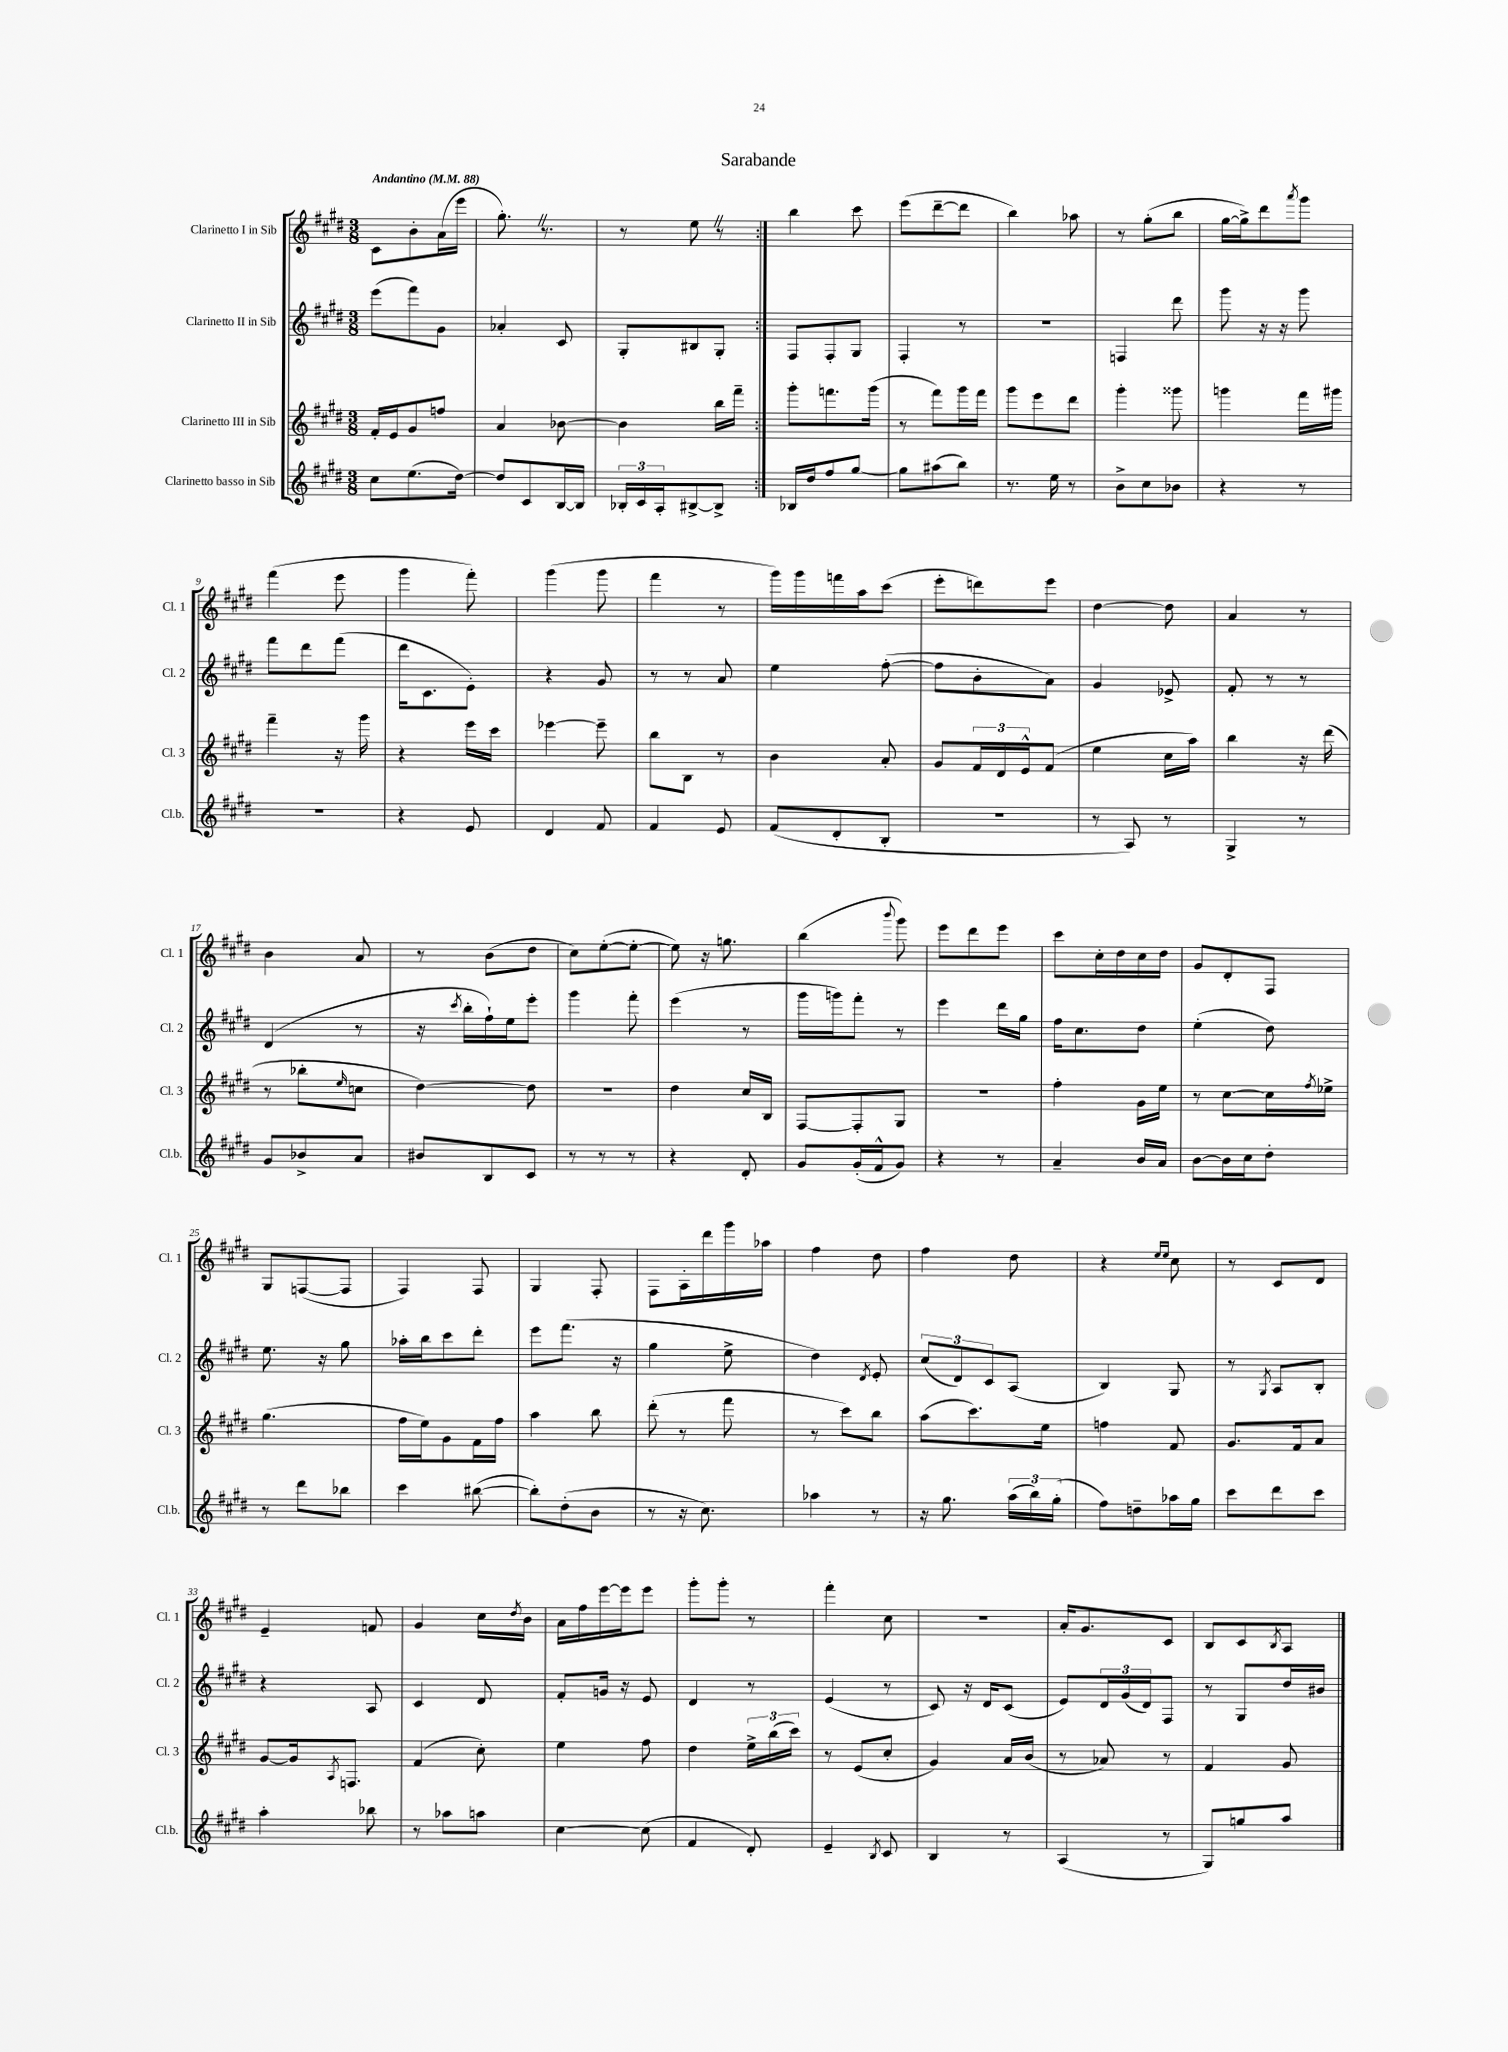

**kern	**kern	**kern	**kern
*staff4	*staff3	*staff2	*staff1
*clefG2	*clefG2	*clefG2	*clefG2
*k[f#c#g#d#]	*k[f#c#g#d#]	*k[f#c#g#d#]	*k[f#c#g#d#]
*M3/8	*M3/8	*M3/8	*M3/8
*MM88	*MM88	*MM88	*MM88
8cc#\L	16f#'/LL	(8eee\L	8c#\L
.	16e/J	.	.
(8.ee\	8g#/	8fff#\)	8b'\
.	8ff/J	8g#\J	(16a\L
[16dd#\Jk)	.	.	16eee\JJ
=	=	=	=
8dd#/]L	4a/	4a-'/	8.gg#'\)
8c#/	.	.	.
.	.	.	8.r
[16B/L	[8b-\	8c#/	.
16B/]JJ	.	.	.
=	=	=	=
24B-'/LL	4b-\]	8G#'/L	8r
24c#/	.	.	.
24A'/J	.	.	.
[8B#^/	.	8B#/	8ee\
8B#^/]J	16bb\LL	8G#'/J	8r
.	16fff#~\JJ	.	.
=:|!	=:|!	=:|!	=:|!
16B-/LL	8ggg#'\L	8F#/L	4bb\
16dd#/J	.	.	.
8ff#/	8.fff\	8F#'/	.
[8gg#/J	.	8G#/J	8ccc#\
.	(16ggg#\Jk	.	.
=	=	=	=
8gg#\]L	8r	4F#'/	(8eee\L
(8aa#\	8fff#\L)	.	[8ddd#~\
8bb\J)	16ggg#\L	8r	8ddd#\]J
.	16fff#\JJ	.	.
=	=	=	=
8.r	8ggg#\L	4.r	4bb\)
.	8eee\	.	.
16ee\	.	.	.
8r	8ddd#\J	.	8aa-\
=	=	=	=
8b^\L	4ggg#'\	4F/	8r
8cc#\	.	.	(8gg#'\L
8b-\J	8ggg##\	8ddd#\	8bb\J
=	=	=	=
4r	4ggg\	8ggg#\	[16gg#\LL
.	.	.	16gg#^\]J)
.	.	16r	8ddd#\
.	.	16r	.
.	.	.	8qaaa/
8r	16fff#\LL	8ggg#\	8ggg#\J
.	16ggg#\JJ	.	.
=	=	=	=
4.r	4fff#~\	8fff#\L	(4fff#\
.	.	8ddd#\	.
.	16r	(8fff#\J	8eee\
.	16ggg#\	.	.
=	=	=	=
4r	4r	16ddd#\LK	4ggg#\
.	.	8.c#\	.
8e/	16eee\LL	8e'\J)	8fff#'\)
.	16ccc#\JJ	.	.
=	=	=	=
4d#/	[4eee-\	4r	(4ggg#\
8f#/	8eee-~\]	8g#/	8ggg#\
=	=	=	=
4f#/	8bb\L	8r	4fff#\
.	8B\J	8r	.
8e/	8r	8a/	8r
=	=	=	=
(8f#/L	4b\	4ee\	16ggg#\LL)
.	.	.	16ggg#\
8d#'/	.	.	16fff\
.	.	.	16aa\J
8B'/J	8a'/	([8ff#'\	(8ccc#\J
=	=	=	=
4.r	8g#/L	8ff#\]L	8eee'\L
.	24f#/L	8b'\	8ddd\)
.	24d#/	.	.
.	24e^^/J	.	.
.	(8f#/J	8a\J)	8eee\J
=	=	=	=
8r	4ee\	4g#/	[4dd#\
8A/)	.	.	.
8r	16cc#\LL	8e-^/	8dd#\]
.	16aa\JJ)	.	.
=	=	=	=
4G#^/	4bb\	8f#'/	4a/
.	.	8r	.
8r	16r	8r	8r
.	(16ddd#\	.	.
=	=	=	=
8g#/L	8r	(4d#/	4b\
8b-^/	8bb-'\L	.	.
.	16qqee/	.	.
8a/J	8cc\J	8r	8a/
=	=	=	=
8b#/L	[4dd#\)	16r	8r
.	.	8qccc#/	.
.	.	16bb'\LL	.
8B/	.	16ff#`\)	(8b\L
.	.	16ee\J	.
8c#/J	8dd#\]	8eee'\J	8dd#\J
=	=	=	=
8r	4.r	4ggg#\	8cc#\L)
8r	.	.	([8ee'\
8r	.	8fff#'\	8ee'\_J
=	=	=	=
4r	4dd#\	(4eee\	8ee\])
.	.	.	16r
.	.	.	8.gg\
8d#'/	16cc#/LL	8r	.
.	16B/JJ	.	.
=	=	=	=
8g#/L	[8F#/L	16ggg#\LL	(4bb\
.	.	16ggg\J)	.
(16g#'/L	8F#'/]	8fff#'\J	.
16f#^^/J	.	.	.
.	.	.	8qqbbb/
8g#/J)	8G#/J	8r	8ggg#\)
=	=	=	=
4r	4.r	4eee\	8eee\L
.	.	.	8ddd#\
8r	.	16ddd#\LL	8eee\J
.	.	16gg#\JJ	.
=	=	=	=
4a~/	4ff#'\	16ff#\LK	8ccc#\L
.	.	8.cc#\	.
.	.	.	16cc#'\L
.	.	.	16dd#\
16b/LL	16g#\LL	8dd#\J	16cc#\
16a/JJ	16ee\JJ	.	16dd#\JJ
=	=	=	=
[8b\L	8r	(4ee'\	8g#/L
16b\]L	[8cc#\L	.	8d#'/
16cc#\J	.	.	.
8dd#'\J	16cc#\]L	8dd#\)	8F#/J
.	8qff#/	.	.
.	16ee-^\JJ	.	.
=	=	=	=
8r	(4.gg#\	8.ee\	8G#/L
8ddd#\L	.	.	([8F/
.	.	16r	.
8bb-\J	.	8gg#\	8F/]J
=	=	=	=
4ccc#\	16ff#\LL	16aa-'\LL	4F#/)
.	16ee\J)	16bb\J	.
.	8g#\	8ccc#\	.
([8bb#\	16f#\L	8ddd#'\J	8F#/
.	16ff#\JJ	.	.
=	=	=	=
8bb#'\]L)	4aa\	8eee\L	4G#/
(8dd#'\	.	(8.fff#\J	.
8b\J	8bb\	.	8F#'/
.	.	16r	.
=	=	=	=
8r	(8ddd#'\	4gg#\	8F#\L
16r	8r	.	16A'\L
8.cc#\)	.	.	16ddd#\
.	8fff#\	8ee^\	16ggg#\
.	.	.	16aa-\JJ
=	=	=	=
4aa-\	8r	4dd#\)	4ff#\
.	8ccc#\L)	.	.
.	.	8qd#/	.
8r	8bb\J	8e'/	8dd#\
=	=	=	=
16r	(8aa\L	(12cc#/L	4ff#\
8.gg#\	.	.	.
.	.	12d#/)	.
.	8.ccc#\)	.	.
.	.	12c#/	.
(24aa\LL	.	(8A/J	8dd#\
24bb\)	.	.	.
.	16ee\Jk	.	.
(24gg#'\JJ	.	.	.
=	=	=	=
8ff#\L)	4ff\	4B/)	4r
8dd~\	.	.	.
.	.	.	16qqee/LL
.	.	.	16qqee/JJ
16aa-\L	8f#/	8G#/	8cc#\
16gg#\JJ	.	.	.
=	=	=	=
8ccc#\L	8.g#/L	8r	8r
.	.	8qG#/	.
8ddd#\	.	8A/L	8c#/L
.	16f#/k	.	.
8ccc#\J	8a/J	8B'/J	8d#/J
=	=	=	=
4aa'\	[8g#/L	4r	4e~/
.	16g#/]k	.	.
.	8qA/	.	.
.	8.F/J	.	.
8bb-\	.	8A/	8f/
=	=	=	=
8r	(4f#/	4c#/	4g#/
8aa-\L	.	.	.
8aa\J	8cc#'\)	8d#/	16cc#\LL
.	.	.	8qdd#/
.	.	.	16b\JJ
=	=	=	=
[4cc#\	4ee\	8f#'/L	16a\LL
.	.	.	16ff#\
.	.	16g/Jk	[16eee\
.	.	16r	16eee\]J
(8cc#\]	8ff#\	8e/	8eee\J
=	=	=	=
4f#/	4dd#\	4d#/	8ggg#'\L
.	.	.	8ggg#'\J
8d#'/)	24ee^\LL	8r	8r
.	(24bb\	.	.
.	24ccc#\JJ)	.	.
=	=	=	=
4e~/	8r	(4e/	4fff#'\
.	(8e/L	.	.
8qB/	.	.	.
8c#/	8cc#'/J	8r	8cc#\
=	=	=	=
4B/	4g#/)	8c#/)	4.r
.	.	16r	.
.	.	16d#/LK	.
8r	16a/LL	(8c#/J	.
.	(16b/JJ	.	.
=	=	=	=
(4A/	8r	8e/L)	16a'/LK
.	.	.	8.g#/
.	8a-/)	24d#/L	.
.	.	(24g#/	.
.	.	24d#/J)	.
8r	8r	8F#/J	8c#/J
=	=	=	=
8G#/L)	4f#/	8r	8B/L
8gg/	.	8G#/L	8c#/
.	.	.	8qB/
8aa/J	8g#/	16dd#/L	8A/J
.	.	16b#/JJ	.
==	==	==	==
*-	*-	*-	*-
